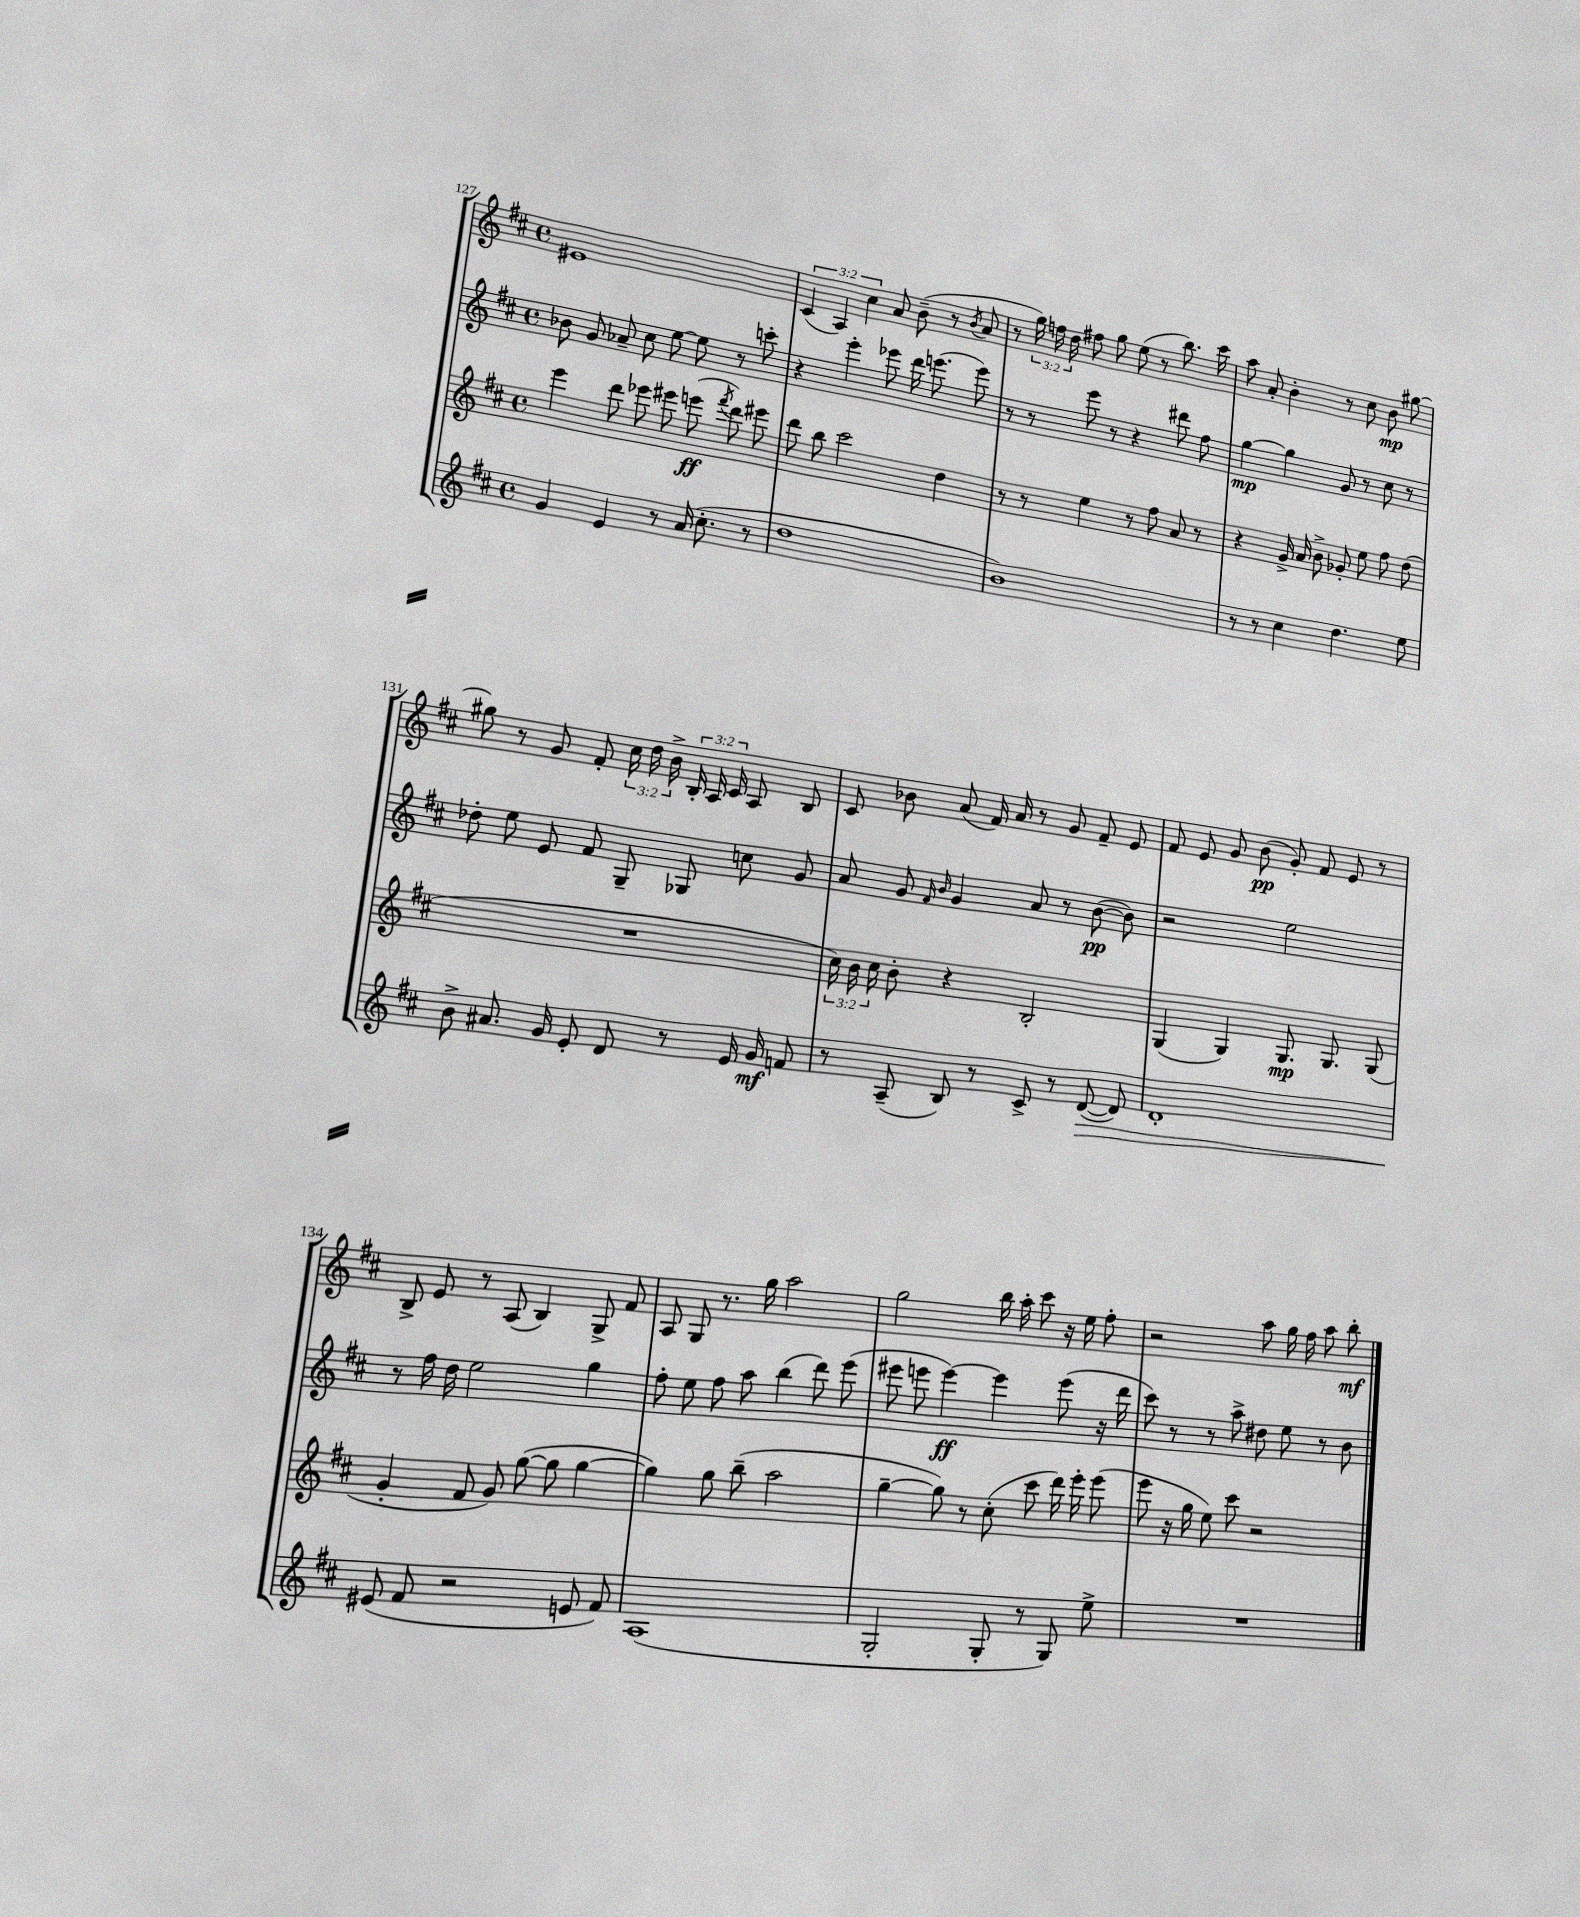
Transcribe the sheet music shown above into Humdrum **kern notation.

**kern	**kern	**kern	**kern
*staff4	*staff3	*staff2	*staff1
*clefG2	*clefG2	*clefG2	*clefG2
*k[f#c#]	*k[f#c#]	*k[f#c#]	*k[f#c#]
*M4/4	*M4/4	*M4/4	*M4/4
*met(c)	*met(c)	*met(c)	*met(c)
4g	4eee	8b-	1e#
.	.	8g	.
4e	8ddd	8a-~	.
.	8eee-	8cc#	.
8r	8eee#	[8ee	.
(16a	(8eee	8ee]	.
8.cc#'	.	.	.
.	8qfff#	.	.
.	8ddd)	8r	.
8r	8eee#	8ccc'	.
=	=	=	=
1dd	8ddd	4r	(6c#
.	8bb	.	.
.	.	.	6A)
.	2ccc#	4eee'	.
.	.	.	6cc#
.	.	8eee-	8a
.	.	16ddd	(8b~
.	.	(8.eee	.
.	4dd	.	8r
.	.	.	8qb
.	.	8eee)	8a
=	=	=	=
1b)	8r	8r	8r
.	8r	8r	24gg)
.	.	.	24ff
.	.	.	24dd
.	4ee	8eee	8ff#
.	.	8r	8gg
.	8r	4r	(8ee
.	8ff#	.	8r
.	8a	8ddd#	8.bb)
.	8r	8ff#	.
.	.	.	16ccc#
=	=	=	=
8r	4r	[4gg	8aa
8r	.	.	8a'
4cc#	16g^	4gg]	4b'
.	16a	.	.
.	8b^	.	.
4.dd	8g-'	8g	8r
.	8ee	8r	8cc#
.	8ff#	8cc#	8b
8ee	(8dd	8r	[8gg#
=	=	=	=
8b^	1r	8dd-'	8gg#]
8.a#	.	8ee	8r
.	.	8e	8g
16g	.	.	.
8e'	.	8f#	8f#'
8d	.	8G~	24cc#
.	.	.	24dd
.	.	.	24b^
8r	.	8G-	24B'
.	.	.	24A
.	.	.	24c#
16e	.	8cc	8A
16g	.	.	.
8f	.	8g	8B
=	=	=	=
8r	24cc#)	8a	8c#
.	24b	.	.
.	24cc#	.	.
(8A~	8b'	8g	8b-
.	.	16qqf#	.
.	.	16qqb	.
8B)	4r	4g	(8a
8r	.	.	16f#)
.	.	.	16a
8c#^	2B'	8a	8r
8r	.	8r	8g
([8d	.	([8b	8f#~
8d])	.	8b])	8e
=	=	=	=
1d'	(4G	2r	8f#
.	.	.	8e
.	4G)	.	8g
.	.	.	(8b
.	8.G	2ee	8g')
.	.	.	8f#
.	8.G	.	.
.	.	.	8e
.	(8G	.	8r
=	=	=	=
(8e#	4g'	8r	8B^
8f#	.	16ff#	8e
.	.	16dd	.
2r	8f#	2ee	8r
.	8g)	.	(8A
.	([8gg	.	4B)
.	8gg]	.	.
8e	[4gg	4gg	8G^
8f#)	.	.	8f#
=	=	=	=
(1A	4gg])	8ff#'	8A
.	.	8ee	8G
.	8gg	8ff#	8.r
.	(8bb~	8aa	.
.	.	.	16gg
.	2aa	(4bb	2aa
.	.	8ddd)	.
.	.	(8eee	.
=	=	=	=
2G'	[4gg~	8eee#	2gg
.	.	8eee	.
.	8gg])	[4eee)	.
.	8r	.	.
8G'	(8cc#'	4eee]	16bb
.	.	.	16aa'
8r	8ccc#	.	8ccc#
8G)	16ddd)	(8eee	16r
.	16eee'	.	16ee
8ee^	(8eee	16r	8ff#'
.	.	16ddd	.
=	=	=	=
1r	8eee	8ccc#)	2r
.	16r	8r	.
.	16gg	.	.
.	8ee)	8r	.
.	8ccc#	8aa^	.
.	2r	8dd#	8aa
.	.	8ee	16gg
.	.	.	16ff#
.	.	8r	8aa
.	.	8b	8bb'
==	==	==	==
*-	*-	*-	*-
